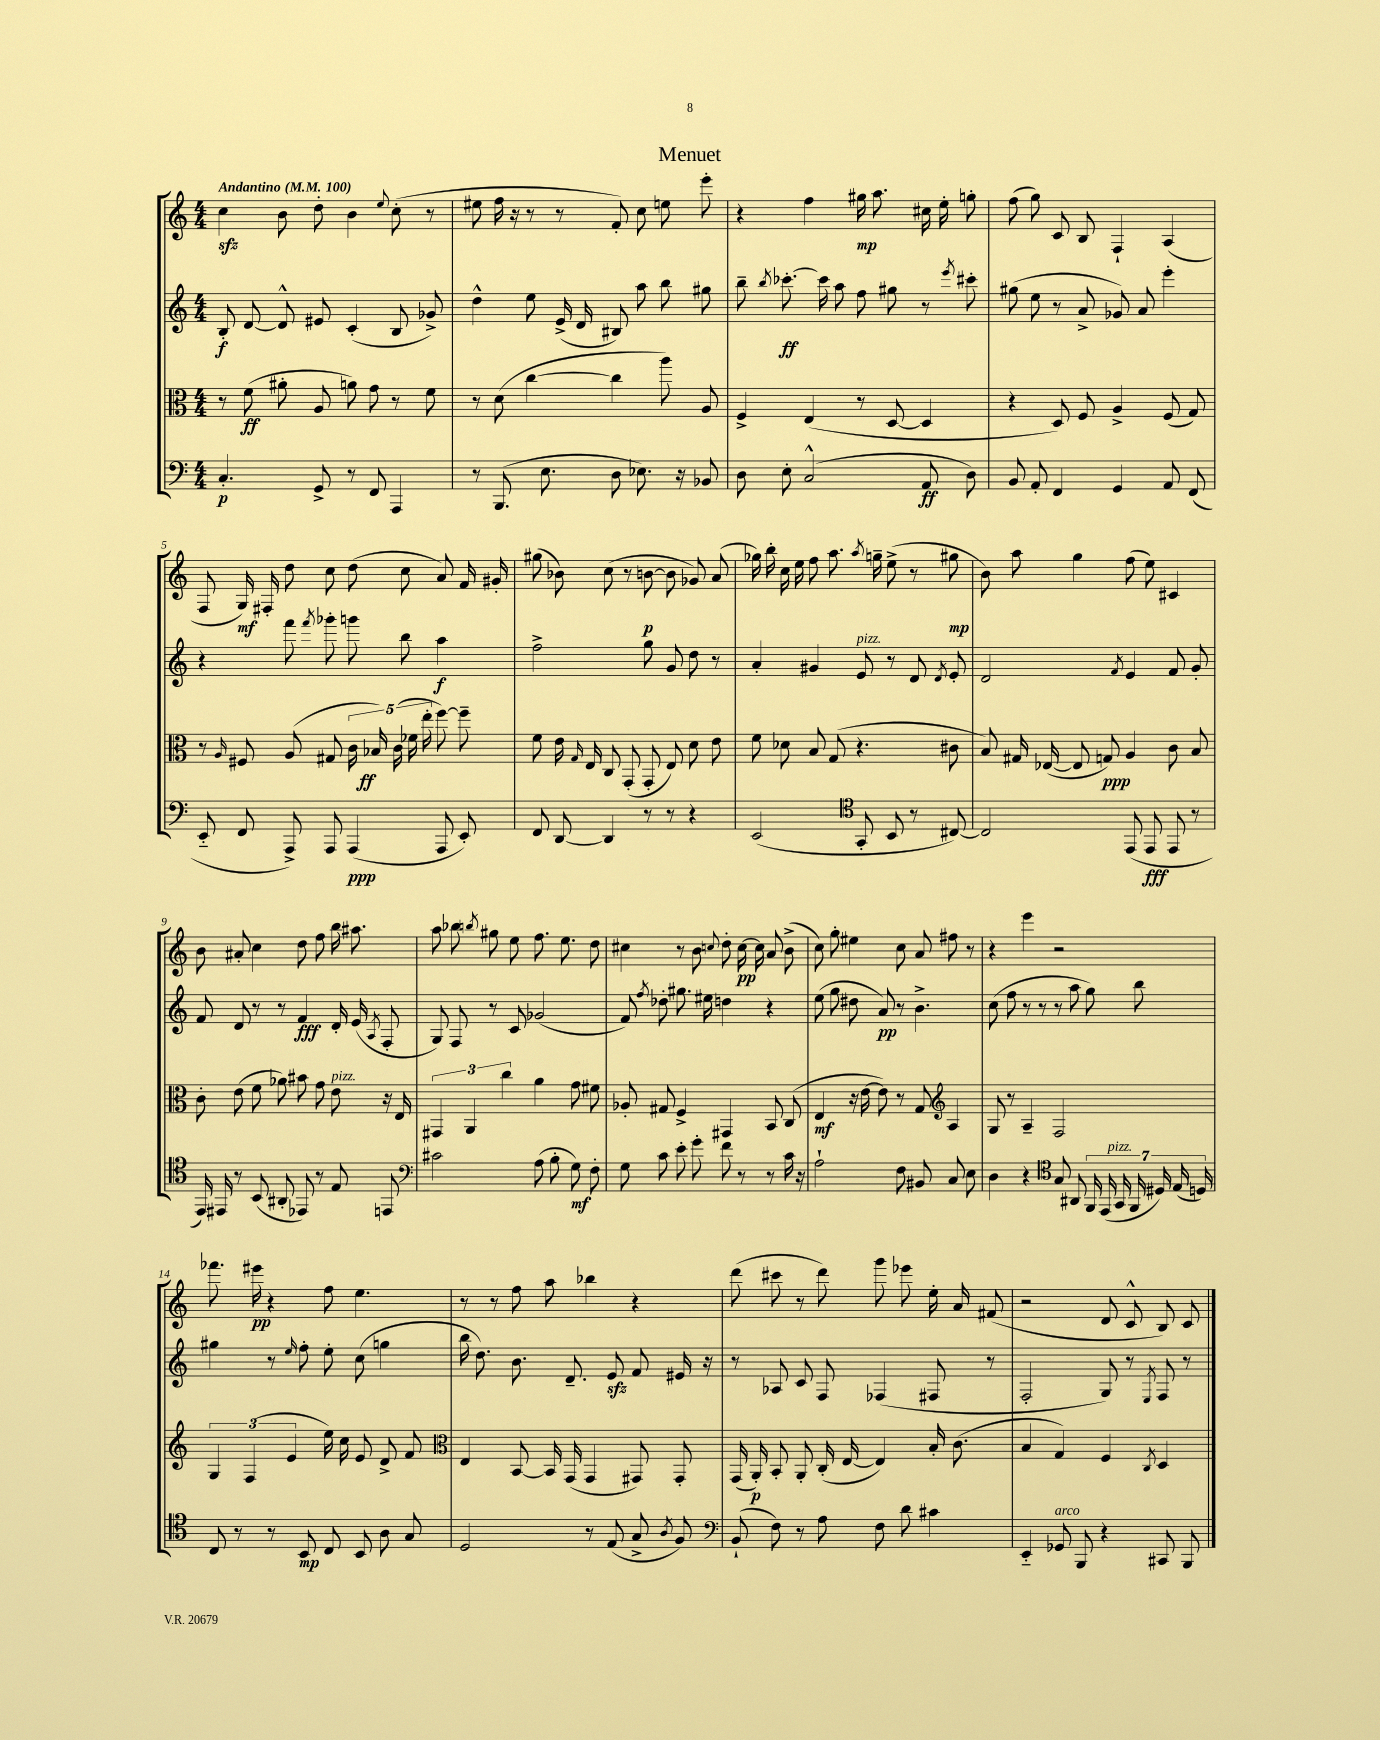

**kern	**dynam	**kern	**dynam	**kern	**dynam	**kern	**dynam
*part4	*part4	*part3	*part3	*part2	*part2	*part1	*part1
*staff4	*staff4	*staff3	*staff3	*staff2	*staff2	*staff1	*staff1
*clefF4	*	*clefC3	*	*clefG2	*	*clefG2	*
*k[]	*	*k[]	*	*k[]	*	*k[]	*
*M4/4	*	*M4/4	*	*M4/4	*	*M4/4	*
*MM100	*	*MM100	*	*MM100	*	*MM100	*
=1	=1	=1	=1	=1	=1	=1	=1
!	!	!	!	!	!	!LO:TX:a:B:t=Andantino	!
4.C'/	p	8r	.	8B'/	f	4cczz\	.
.	.	(8f\	ff	[8d/	.	.	.
.	.	8a#X'\	.	8d^^/]	.	8b\	.
8GG^/	.	8A/	.	8e#X/	.	8dd'\	.
8r	.	8an\)	.	(4c'/	.	4b\	.
8FF/	.	8g\	.	.	.	.	.
.	.	.	.	.	.	8qqee/	.
4AAA/	.	8r	.	8B/	.	(8cc'\	.
.	.	8f\	.	8g-X^/)	.	8r	.
=2	=2	=2	=2	=2	=2	=2	=2
8r	.	8r	.	4dd^^\	.	8ee#X\	.
(8.BBB/	.	(8d\	.	.	.	16ff\	.
.	.	.	.	.	.	16r	.
.	.	[4cc\	.	8ee\	.	8r	.
8.E\	.	.	.	.	.	.	.
.	.	.	.	(16e^/	.	8r	.
.	.	.	.	16d/	.	.	.
8D\	.	4cc\]	.	8B#X/)	.	8f'/)	.
8.E-X\)	.	.	.	8aa\	.	8cc\	.
.	.	8aa\)	.	8bb\	.	8een\	.
16r	.	.	.	.	.	.	.
8BB-X/	.	8A/	.	8gg#X\	.	8eee'\	.
=3	=3	=3	=3	=3	=3	=3	=3
8D\	.	4F^/	.	8bb~\	.	4r	.
.	.	.	.	8qbb/	.	.	.
8E'\	.	.	.	[8.ccc-X'\	ff	.	.
(2C^^/	.	(4E/	.	.	.	4ff\	.
.	.	.	.	16ccc-\]	.	.	.
.	.	.	.	8aa\	.	.	.
.	.	8r	.	8ff\	.	16gg#X\	mp
.	.	.	.	.	.	8.aa\	.
.	.	[8D/	.	8gg#X\	.	.	.
8AA/	ff	4D/]	.	8r	.	16cc#X\	.
.	.	.	.	.	.	16ee'\	.
.	.	.	.	8qeee/	.	.	.
8D\)	.	.	.	8ccc#X'\	.	8ggn'\	.
=4	=4	=4	=4	=4	=4	=4	=4
8BB/	.	4r	.	(8gg#X\	.	(8ff\	.
8AA'/	.	.	.	8ee\	.	8gg\)	.
4FF/	.	8D/)	.	8r	.	8c/	.
.	.	8F/	.	8a^/	.	8B/	.
4GG/	.	4A^/	.	8g-X/)	.	4F`/	.
.	.	.	.	8a/	.	.	.
8AA/	.	(8F/	.	4eee'\	.	(4A/	.
(8FF/	.	8G/)	.	.	.	.	.
!!LO:LB:g=z
=5	=5	=5	=5	=5	=5	=5	=5
8EE/	.	8r	.	4r	.	8F/	.
.	.	16qqA/	.	.	.	.	.
8FF/	.	8F#X/	.	.	.	16G/)	mf
.	.	.	.	.	.	16F#X'/	.
8AAA^/)	.	(8A/	.	8fff\	.	8dd\	.
.	.	.	.	8qfff/	.	.	.
8AAA/	.	8G#X/	.	8ggg-X'\	.	8cc\	.
(4AAA/	ppp	20c\	.	8gggn\	.	(8dd\	.
.	.	20B-X/)	ff	.	.	.	.
.	.	(20c\	.	.	.	.	.
.	.	.	.	8bb\	.	8cc\	.
.	.	20f-X\	.	.	.	.	.
.	.	20ee'\	.	.	.	.	.
8AAA/	.	[8ff\)	.	4aa\	f	8a/)	.
8EE'/)	.	8ff~\]	.	.	.	16f/	.
.	.	.	.	.	.	16g#X'/	.
=6	=6	=6	=6	=6	=6	=6	=6
8FF/	.	8f\	.	2ff^\	.	(8gg#X\	.
[8DD/	.	16e\	.	.	.	8b-X\)	.
.	.	16qqG/	.	.	.	.	.
.	.	16E/	.	.	.	.	.
4DD/]	.	8C/	.	.	.	(8cc\	.
.	.	(8GG'/	.	.	.	8r	.
8r	.	8GG'/	.	8gg\	.	[8bn\	p
8r	.	8E/)	.	8g/	.	8b\]	.
4r	.	8d\	.	8dd\	.	8g-X/)	.
.	.	8e\	.	8r	.	(8a/	.
=7	=7	=7	=7	=7	=7	=7	=7
(2EE/	.	8f\	.	4a'/	.	16gg-X\)	.
.	.	.	.	.	.	16bb'\	.
.	.	8d-X\	.	.	.	16cc\	.
.	.	.	.	.	.	16ee\	.
.	.	8B/	.	4g#X/	.	8ff\	.
.	.	(8G/	.	.	.	8.aa\	.
*clefC4	*	*	*	*	*	*	*
!	!	!	!	!LO:TX:a:i:t=pizz.	!	!	!
8GG'/	.	4.r	.	8e/	.	.	.
.	.	.	.	.	.	8qaa/	.
.	.	.	.	.	.	16ggn~\	.
8BB/	.	.	.	8r	.	(8ee^\	.
8r	.	.	.	8d/	.	8r	.
.	.	.	.	8qd/	.	.	.
[8C#X/)	.	8c#X\	.	8e'/	.	8gg#X\	mp
=8	=8	=8	=8	=8	=8	=8	=8
2C#/]	.	8B/)	.	2d/	.	8b\)	.
.	.	16G#X/	.	.	.	8aa\	.
.	.	([16E-X/	.	.	.	.	.
.	.	8E-/]	.	.	.	4gg\	.
.	.	8Gn/)	ppp	.	.	.	.
.	.	.	.	8qf/	.	.	.
(8EE/	.	4A/	.	4e/	.	(8ff\	.
8EE/	fff	.	.	.	.	8ee\)	.
8EE/	.	8c\	.	8f/	.	4c#X/	.
8r	.	8B/	.	8g'/	.	.	.
!!LO:LB:g=z
=9	=9	=9	=9	=9	=9	=9	=9
16EE/)	.	8c'\	.	8f/	.	8b\	.
16EE#X/	.	.	.	.	.	.	.
8r	.	(8e\	.	8d/	.	8a#X'/	.
(8BB/	.	8f\	.	8r	.	4cc\	.
8AA#X'/	.	8a-X\)	.	8r	.	.	.
8EE-X/)	.	8b#X\	.	4f/	fff	8dd\	.
8r	.	8g\	.	.	.	8ff\	.
!	!	!LO:TX:a:i:t=pizz.	!	!	!	!	!
8E/	.	8e\	.	16d'/	.	16bb\	.
.	.	.	.	(16e/	.	8.aa#X\	.
.	.	.	.	8qA/	.	.	.
8EEn/	.	16r	.	8F'/	.	.	.
.	.	16E/	.	.	.	.	.
=10	=10	=10	=10	=10	=10	=10	=10
*clefF4	*	*	*	*	*	*	*
2c#X\	.	6GG#X/	.	8G/)	.	8aa\	.
.	.	.	.	8F/	.	8bb-X\	.
.	.	6AA/	.	.	.	.	.
.	.	.	.	.	.	8qbbn/	.
.	.	.	.	8r	.	8gg#X\	.
.	.	6cc\	.	.	.	.	.
.	.	.	.	8c/	.	8ee\	.
(8A\	.	4a\	.	(2g-X/	.	8.ff\	.
8B'\	.	.	.	.	.	.	.
.	.	.	.	.	.	8.ee\	.
8G\)	mf	8g\	.	.	.	.	.
8F'\	.	8f#X\	.	.	.	8dd\	.
=11	=11	=11	=11	=11	=11	=11	=11
8G\	.	8A-X'/	.	8f/)	.	4cc#X\	.
.	.	.	.	8qff/	.	.	.
8c\	.	8G#X/	.	8dd-X'\	.	.	.
8e'\	.	4F^/	.	8.gg#X\	.	8r	.
8g'\	.	.	.	.	.	8b\	.
.	.	.	.	16ee#X\	.	.	.
.	.	.	.	.	.	8qqccn/	.
8f\	.	4GG#X/	.	4ddn\	.	8dd'\	.
8r	.	.	.	.	.	[16cc\	pp
.	.	.	.	.	.	16cc\]	.
8r	.	8BB/	.	4r	.	8a/	.
16c\	.	(8C/	.	.	.	(8b^\	.
16r	.	.	.	.	.	.	.
=12	=12	=12	=12	=12	=12	=12	=12
2A`\	.	4E/	mf	(8ee\	.	8cc\)	.
.	.	.	.	8gg\	.	8gg'\	.
.	.	16r	.	8dd#X\	.	4ee#X\	.
.	.	[16e\	.	.	.	.	.
.	.	8e\])	.	8a/)	pp	.	.
8F\	.	8r	.	8r	.	8cc\	.
8BB#X/	.	8G/	.	4.b^\	.	8a/	.
*	*	*clefG2	*	*	*	*	*
8C/	.	4A/	.	.	.	8ff#X\	.
8E\	.	.	.	.	.	8r	.
=13	=13	=13	=13	=13	=13	=13	=13
4D\	.	8G/	.	(8cc\	.	4r	.
.	.	8r	.	8ff\	.	.	.
4r	.	4A~/	.	8r	.	4eee\	.
.	.	.	.	8r	.	.	.
*clefC4	*	*	*	*	*	*	*
8G/	.	2F/	.	8r	.	2r	.
8AA#X/	.	.	.	8aa\	.	.	.
28FF/	.	.	.	8gg\)	.	.	.
(28EE/	.	.	.	.	.	.	.
!LO:TX:a:i:t=pizz.	!	!	!	!	!	!	!
28GG/	.	.	.	.	.	.	.
28FF/	.	.	.	.	.	.	.
.	.	.	.	8bb\	.	.	.
28D#X/)	.	.	.	.	.	.	.
(28E/	.	.	.	.	.	.	.
28Dn/)	.	.	.	.	.	.	.
!!LO:LB:g=z
=14	=14	=14	=14	=14	=14	=14	=14
8C/	.	6G/	.	4gg#X\	.	8.fff-X\	.
8r	.	.	.	.	.	.	.
.	.	(6F/	.	.	.	.	.
.	.	.	.	.	.	16eee#X\	pp
8r	.	.	.	8r	.	4r	.
.	.	6e/	.	.	.	.	.
.	.	.	.	16qqee/	.	.	.
8BB/	mp	.	.	8ff'\	.	.	.
8C/	.	16ee\)	.	8ee'\	.	8ff\	.
.	.	16cc\	.	.	.	.	.
8BB/	.	8e/	.	(8cc\	.	4.ee\	.
8A\	.	8d^/	.	4ggn\	.	.	.
8G/	.	8f/	.	.	.	.	.
=15	=15	=15	=15	=15	=15	=15	=15
*	*	*clefC3	*	*	*	*	*
2D/	.	4E/	.	16bb\	.	8r	.
.	.	.	.	8.dd\)	.	.	.
.	.	.	.	.	.	8r	.
.	.	[8BB/	.	8.b\	.	8ff\	.
.	.	16BB/]	.	.	.	8aa\	.
.	.	(16GG/	.	8.d~/	.	.	.
8r	.	4GG/	.	.	.	4bb-X\	.
(8E/	.	.	.	8ezz/	.	.	.
8G^/	.	8GG#X/)	.	8f/	.	4r	.
8qA/	.	.	.	.	.	.	.
8F/)	.	8GG#'/	.	16e#X/	.	.	.
.	.	.	.	16r	.	.	.
=16	=16	=16	=16	=16	=16	=16	=16
*clefF4	*	*	*	*	*	*	*
(8BB`/	.	(16GG/	.	8r	.	(8ddd\	.
.	.	16AA'/)	p	.	.	.	.
8F\)	.	8BB'/	.	8A-X/	.	8ccc#X\	.
8r	.	8AA'/	.	8c/	.	8r	.
8A\	.	(16C'/	.	8F/	.	8ddd\)	.
.	.	[16E/	.	.	.	.	.
8F\	.	4E/])	.	(4F-X/	.	8ggg\	.
8d\	.	.	.	.	.	8eee-X\	.
4c#X\	.	16B'/	.	8F#X/	.	16ee'\	.
.	.	(8.c\	.	.	.	16a/	.
.	.	.	.	8r	.	(8f#X/	.
=17	=17	=17	=17	=17	=17	=17	=17
4EE/	.	4B/	.	2F'/	.	2r	.
!LO:TX:a:i:t=arco	!	!	!	!	!	!	!
8GG-X/	.	4G/)	.	.	.	.	.
8BBB/	.	.	.	.	.	.	.
4r	.	4F/	.	8G/)	.	8d/	.
.	.	.	.	8r	.	8c^^/	.
.	.	8qC/	.	8qE/	.	.	.
8CC#X/	.	4D/	.	8F/	.	8B/)	.
8BBB/	.	.	.	8r	.	8c/	.
==	==	==	==	==	==	==	==
*-	*-	*-	*-	*-	*-	*-	*-
